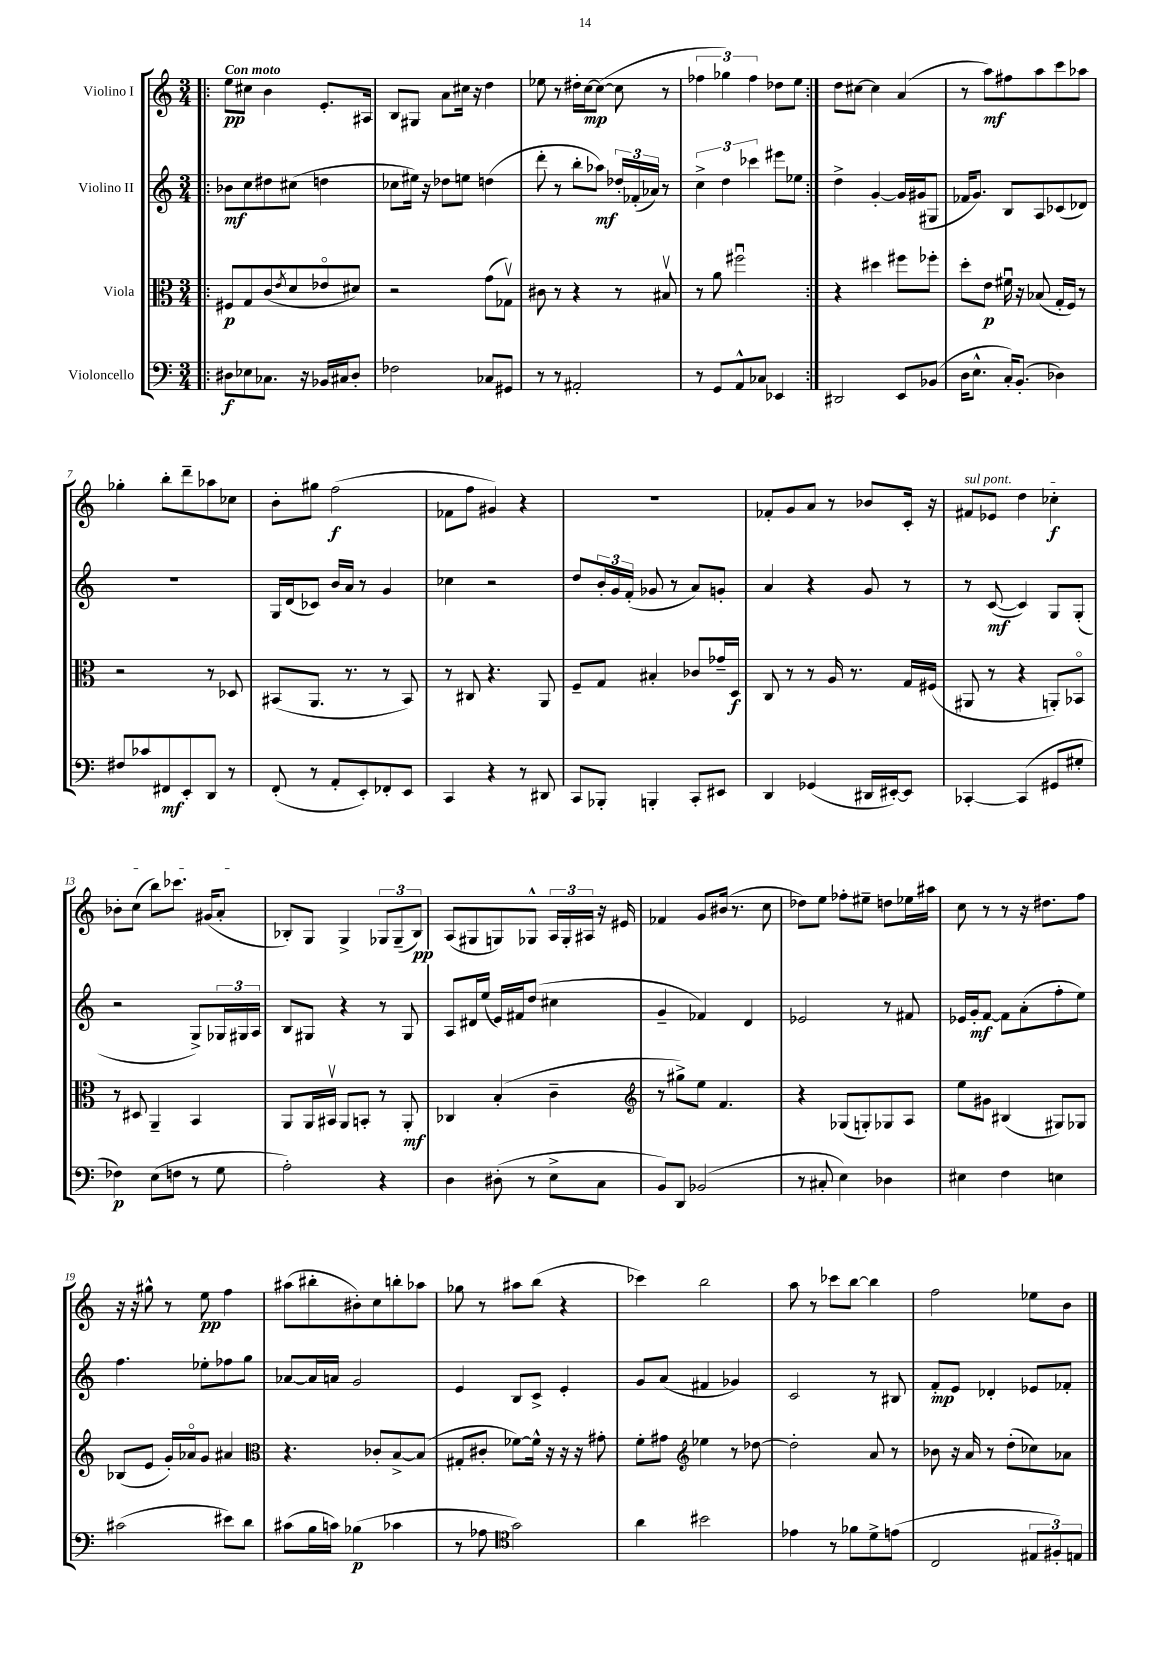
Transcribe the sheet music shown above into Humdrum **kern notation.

**kern	**kern	**kern	**kern
*staff4	*staff3	*staff2	*staff1
*clefF4	*clefC3	*clefG2	*clefG2
*k[]	*k[]	*k[]	*k[]
*M3/4	*M3/4	*M3/4	*M3/4
=!|:	=!|:	=!|:	=!|:
8D#	8F#	8b-	8ee
8E-	8G	8cc	8cc#
8.C-	(8c	8dd#	4b
.	8qe	.	.
.	8d	(8cc#	.
16r	.	.	.
16BB-	8e-o	4dd	8.e'
16C#	.	.	.
8D#'	8d#)	.	.
.	.	.	16A#
=	=	=	=
2F-	2r	8cc-	8B
.	.	16ee#)	8G#
.	.	16r	.
.	.	8dd-	8a
.	.	8ee	16cc#
.	.	.	16r
8C-	(8g	(4dd	4dd
8GG#	8G-v)	.	.
=	=	=	=
8r	8c#	8ddd'	8ee-
8r	8r	8r	8r
2AA#'	4r	8bb'	16dd#'
.	.	.	[16cc
.	.	8aa-)	(8cc_
.	8r	24dd-'	8cc]
.	.	(24f-'	.
.	.	24a-)	.
.	8B#v	8r	8r
=	=	=	=
8r	8r	6cc^	6ff-
8GG	8a	.	.
.	.	6dd	6gg-)
8AA^^	2ff#u	.	.
.	.	6ccc-	6ff-
8C-	.	.	.
4EE-	.	8eee#	8dd-
.	.	8ee-	8ee
=:|!	=:|!	=:|!	=:|!
2DD#	4r	4dd^	8dd
.	.	.	[8cc#
.	4dd#	[4g'	4cc#]
8EE	8ff#	16g]	(4a
.	.	(16g#	.
(8BB-	8ff-'	8G#	.
=	=	=	=
16D	8dd'	16f-	8r
8.E^^	.	8.g)	.
.	8e	.	8aa)
16C')	16f#u	8B	8ff#
(8.BB'	16r	.	.
.	(8B-	8A	8aa
4D-)	16G'	(8c-	8ccc
.	16F)	.	.
.	8r	8d-)	8aa-
=	=	=	=
8F#	2r	2.r	4gg-'
8c-	.	.	.
8FF#	.	.	8bb'
8EE'	.	.	8ddd~
8DD	8r	.	8aa-
8r	8D-	.	8cc-
=	=	=	=
(8FF'	(8BB#	16G	8b'
.	.	(16d	.
8r	8.AA	8c-)	8gg#
8AA'	.	16b	(2ff
.	8.r	16a	.
8EE')	.	8r	.
8FF-'	8r	4g	.
8EE	8BB#)	.	.
=	=	=	=
4CC	8r	4cc-	8f-
.	8C#	.	8ff
4r	4.r	2r	4g#)
8r	.	.	4r
8DD#	8AA	.	.
=	=	=	=
8CC	8F~	8dd	2.r
8BBB-'	8G	24b'	.
.	.	24g	.
.	.	(24f'	.
4BBB'	4B#'	8g-	.
.	.	8r	.
8CC'	8c-	8a)	.
8EE#	16g-~	8g'	.
.	16D	.	.
=	=	=	=
4DD	8C	4a	8f-'
.	8r	.	8g
(4GG-	8r	4r	8a
.	16A	.	8r
.	8.r	.	.
16DD#	.	8g	8b-
[16EE#')	.	.	.
8EE#]	16G	8r	16c'
.	(16F#	.	16r
=	=	=	=
[4CC-'	8AA#	8r	8f#
.	8r	([8c	8e-
(4CC-]	4r	4c])	4dd
8GG#	8AA')	8G	4cc-'
8G#'	8BB-o	(8G'	.
=	=	=	=
4F-)	8r	2r	8b-'
.	8D#	.	(8cc
(8E	4AA~	.	8bb)
8F	.	.	8.ccc-
8r	4BB	8G^)	.
.	.	.	(16g#
8G	.	24G-	8a'
.	.	24G#	.
.	.	24A	.
=	=	=	=
2A')	8AA	8B	8B-')
.	16AA	8G#	8G
.	16BB#v	.	.
.	8AA	4r	4G^
.	8BB'	.	.
4r	8r	8r	12G-
.	.	.	(12G-~
.	8AA'	8G#	.
.	.	.	12B-)
=	=	=	=
4D	4C-	8A	(8A
.	.	16d#	8G#
.	.	(16ee	.
(8D#'	(4B'	16e)	8G)
.	.	16f#	.
8r	.	(8dd	8G-^^
8E^	4c~	4cc#	24A
.	.	.	24G-'
.	.	.	24A#
8C	.	.	16r
.	.	.	16e#
=	=	=	=
*	*clefG2	*	*
8BB)	8r	4g~	4f-
8DD	8gg#^)	.	.
(2BB-	8ee	4f-)	8g
.	4.f	.	(16b#
.	.	.	8.r
.	.	4d	.
.	.	.	8cc
=	=	=	=
8r	4r	2e-	8dd-)
8C#'	.	.	8ee
4E)	(8G-	.	8ff-'
.	8G')	.	8ee#~
4D-	8G-	8r	8dd
.	8A	8f#	16ee-
.	.	.	16aa#
=	=	=	=
4E#	8ee	16e-	8cc
.	.	16g'	.
.	8g#	[8f	8r
4F	(4B#	8f]	8r
.	.	(8a'	16r
.	.	.	8.dd#
4E	8G#)	8ff'	.
.	8G-	8ee)	8ff
=	=	=	=
(2c#	(8B-	4.ff	16r
.	.	.	16r
.	8e	.	8gg#^^
.	16g')	.	8r
.	16a-o	.	.
.	8g	8ee-'	8ee
8e#)	4a#	8ff-	4ff
8d	.	8gg	.
=	=	=	=
*	*clefC3	*	*
(8c#	4.r	[8a-	(8aa#
16B	.	16a-]	8bb#'
16c)	.	16a	.
(4B-	.	2g	8b#')
.	8c-'	.	8cc
4c-	[8B^	.	8bb'
.	(8B]	.	8aa-
=	=	=	=
8r	8G#'	4e	8gg-
8A-	8c#'	.	8r
*clefC4	*	*	*
2g)	[8f-)	8B	8aa#
.	16f-^^]	8c^	(8bb
.	16r	.	.
.	16r	4e'	4r
.	16r	.	.
.	8g#'	.	.
=	=	=	=
4a	8f'	8g	4ccc-)
.	8g#	(8a	.
*	*clefG2	*	*
2b#	4ee-	4f#	2bb
.	8r	4g-)	.
.	[8dd-	.	.
=	=	=	=
4e-	2dd-']	2c	8aa
.	.	.	8r
8r	.	.	8ccc-
8f-	.	.	[8bb
8d^	8a	8r	4bb]
(8e	8r	8B#	.
=	=	=	=
2C	8b-	8f'	2ff
.	16r	8e	.
.	16a	.	.
.	8r	4d-'	.
.	(8dd'	.	.
12E#	8cc-)	8e-	8ee-
12F#')	.	.	.
.	8a-	8f-'	8b
12E	.	.	.
==	==	==	==
*-	*-	*-	*-
